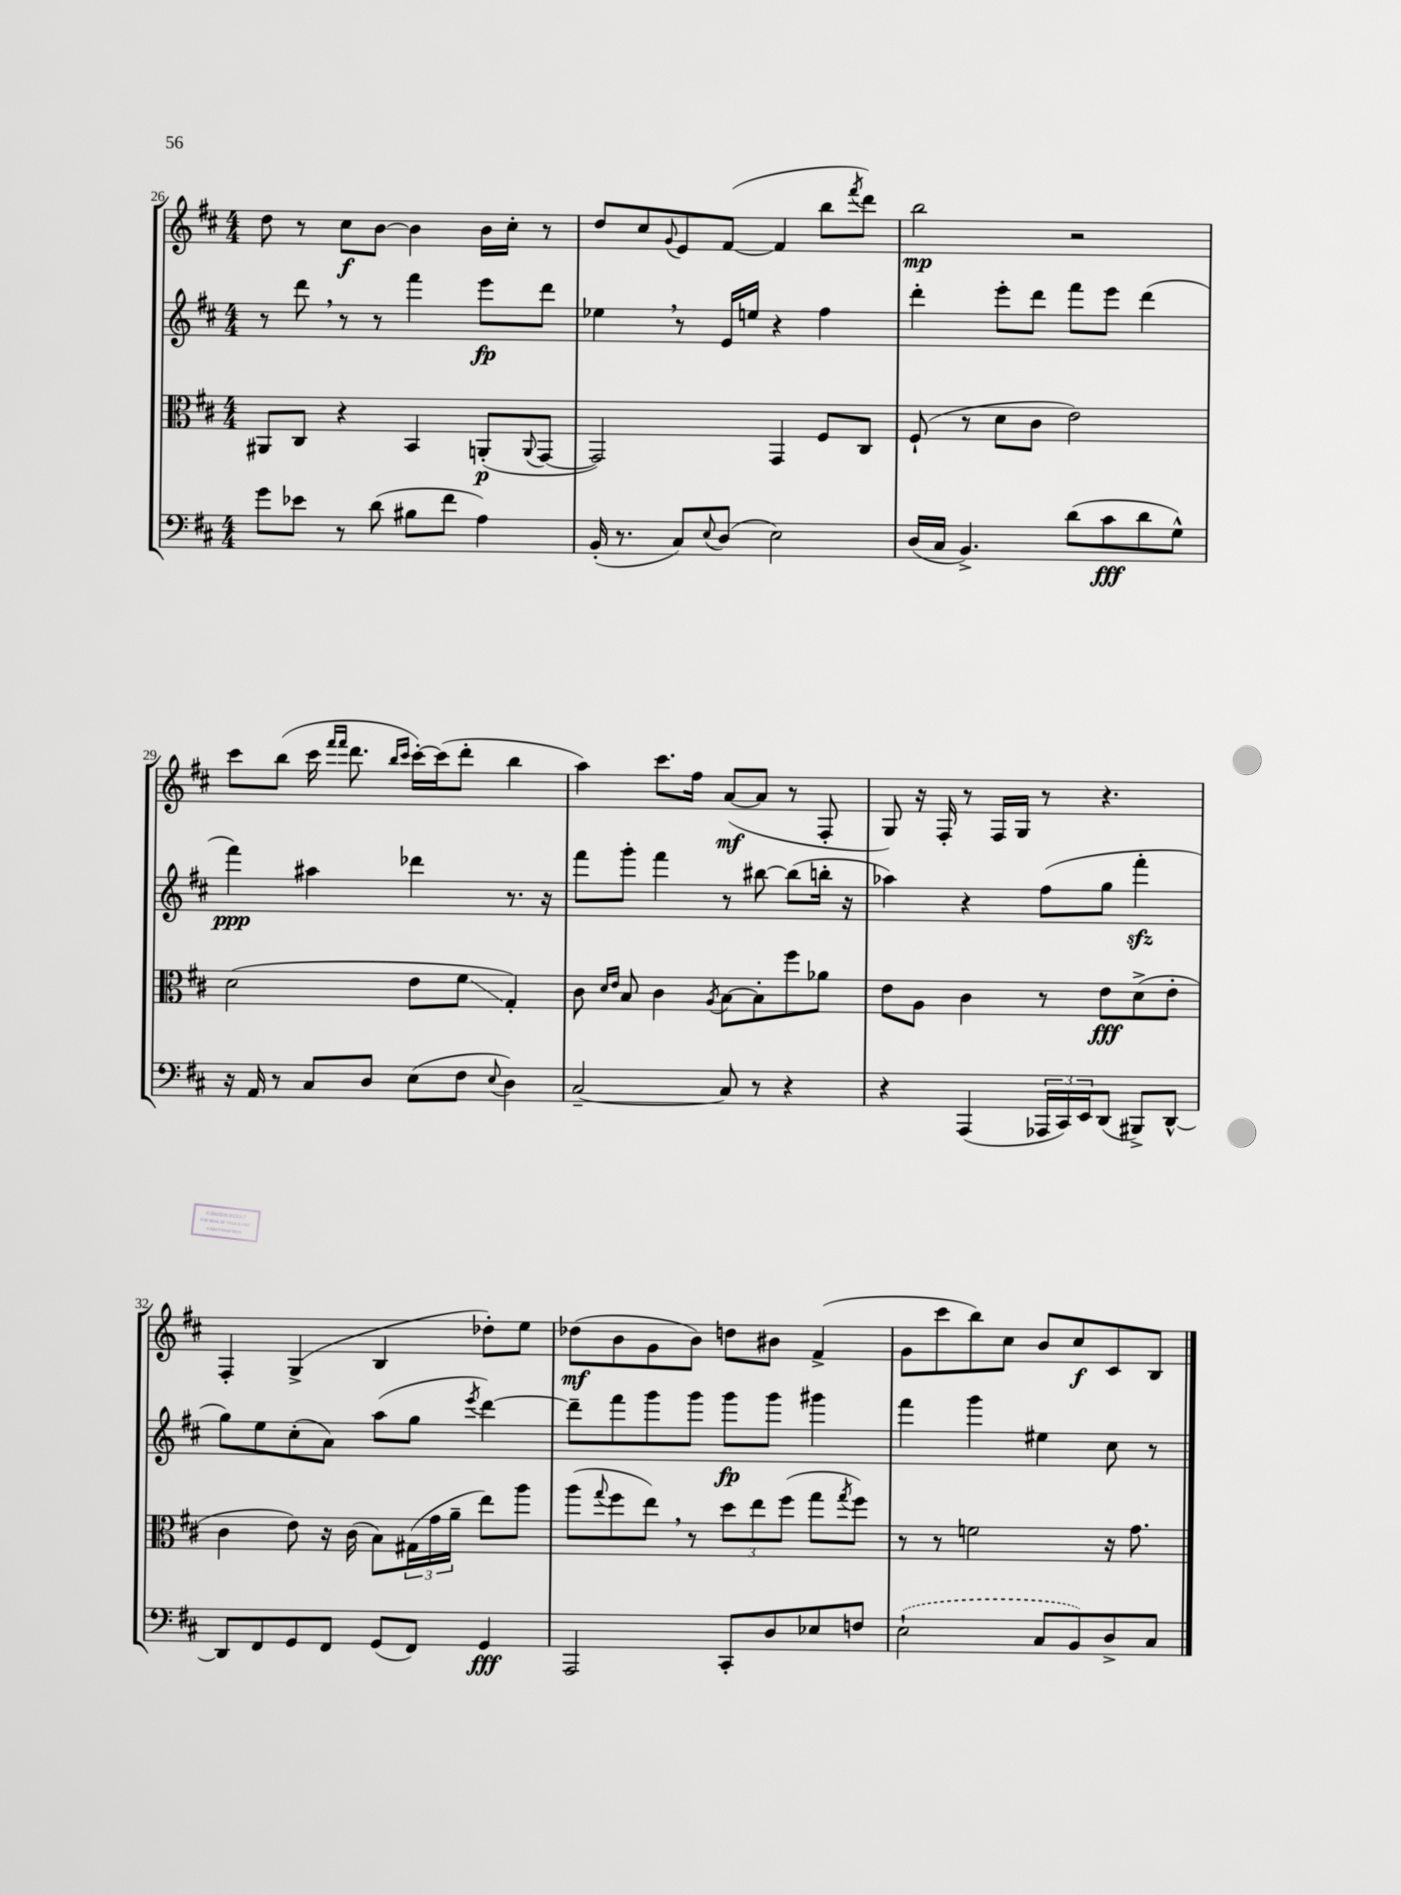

**kern	**kern	**kern	**kern
*staff4	*staff3	*staff2	*staff1
*clefF4	*clefC3	*clefG2	*clefG2
*k[f#c#]	*k[f#c#]	*k[f#c#]	*k[f#c#]
*M4/4	*M4/4	*M4/4	*M4/4
8g	8AA#	8r	8dd
8e-	8C#	8ddd	8r
8r	4r	8r	8cc#
(8d	.	8r	[8b
8B#	4BB	4fff#	4b]
8f#	.	.	.
4A)	(8AA'	8eee	16b
.	.	.	16cc#'
.	8qqAA	.	.
.	[8GG	8ddd	8r
=	=	=	=
(16BB'	2GG])	4ee-	8dd
8.r	.	.	.
.	.	.	8cc#
.	.	.	8qqg
8C#)	.	8r	8e
8qqE	.	.	.
(8D	.	16e	([8f#
.	.	16ee	.
2E)	4GG	4r	4f#]
.	8F#	4ff#	8bb
.	.	.	8qfff#
.	8C#	.	8ddd)
=	=	=	=
(16D	(8F#`	4ddd'	2bb
16C#	.	.	.
4.BB^)	8r	.	.
.	8d	8eee'	.
.	8c#	8ddd	.
(8d	2e)	8fff#	2r
8c#	.	8eee	.
8d	.	(4ddd	.
8G^^)	.	.	.
=	=	=	=
16r	(2d	4fff#)	8ccc#
16AA	.	.	.
8r	.	.	(8bb
8C#	.	4aa#	16ccc#
.	.	.	16qqfff#
.	.	.	16qqfff#
.	.	.	8.ddd
8D	.	.	.
.	.	.	16qqbb
.	.	.	16qqccc#
(8E	8e	4ddd-	[16ccc#')
.	.	.	(16ccc#]
8F#	8f#	.	8ddd'
8qqE	.	.	.
4D)	4G')	8.r	4bb
.	.	16r	.
=	=	=	=
[2C#~	8c#	8fff#	4aa)
.	16qqd	.	.
.	16qqe	.	.
.	8B	8ggg'	.
.	4c#	4fff#	8.ccc#
.	.	.	16ff#
.	8qA	.	.
8C#]	[8B	8r	([8a
8r	8B']	[8bb#	8a]
4r	8ff#	(8bb#]	8r
.	8a-	16bb'	8F#'
.	.	16r	.
=	=	=	=
4r	8e	4aa-)	8G)
.	8A	.	16r
.	.	.	16F#'
(4AAA	4c#	4r	8r
.	.	.	16F#
.	.	.	16G
24AAA-	8r	(8ff#	8r
24CC#)	.	.	.
24EE	.	.	.
(8DD	8e	8gg	4.r
8BBB#^)	(8d^	4fff#'	.
[8DD^^	8e'	.	.
=	=	=	=
8DD]	4c#	8gg)	4F#'
8FF#	.	8ee	.
8GG	8e)	(8cc#'	(4G^
8FF#	16r	8a)	.
.	(16c#	.	.
(8GG	8B)	(8aa	4B
8FF#)	(24G#	8gg	.
.	24g	.	.
.	24a~	.	.
.	.	8qeee	.
4GG	8ee)	[4ddd)	8dd-')
.	8aa	.	8ee
=	=	=	=
2AAA	(8aa	8ddd~]	(8dd-
.	8qqgg	.	.
.	8ff#	8fff#	8b
.	8ee)	8ggg	8g
.	8r	8ggg	8b)
8CC#'	12dd	8ggg	8dd
.	12ee	.	.
8D	.	8ggg	8b#
.	(12ff#	.	.
8E-	8gg	4ggg#	(4f#^
.	8qgg	.	.
8F	8ff#)	.	.
=	=	=	=
(2E`	8r	4fff#	8g
.	8r	.	8ccc#
.	2f	4ggg	8bb)
.	.	.	8cc#
8C#	.	4ee#	8b
8BB)	.	.	8cc#
8D^	16r	8cc#	8c#
.	8.g	.	.
8C#	.	8r	8B
==	==	==	==
*-	*-	*-	*-
